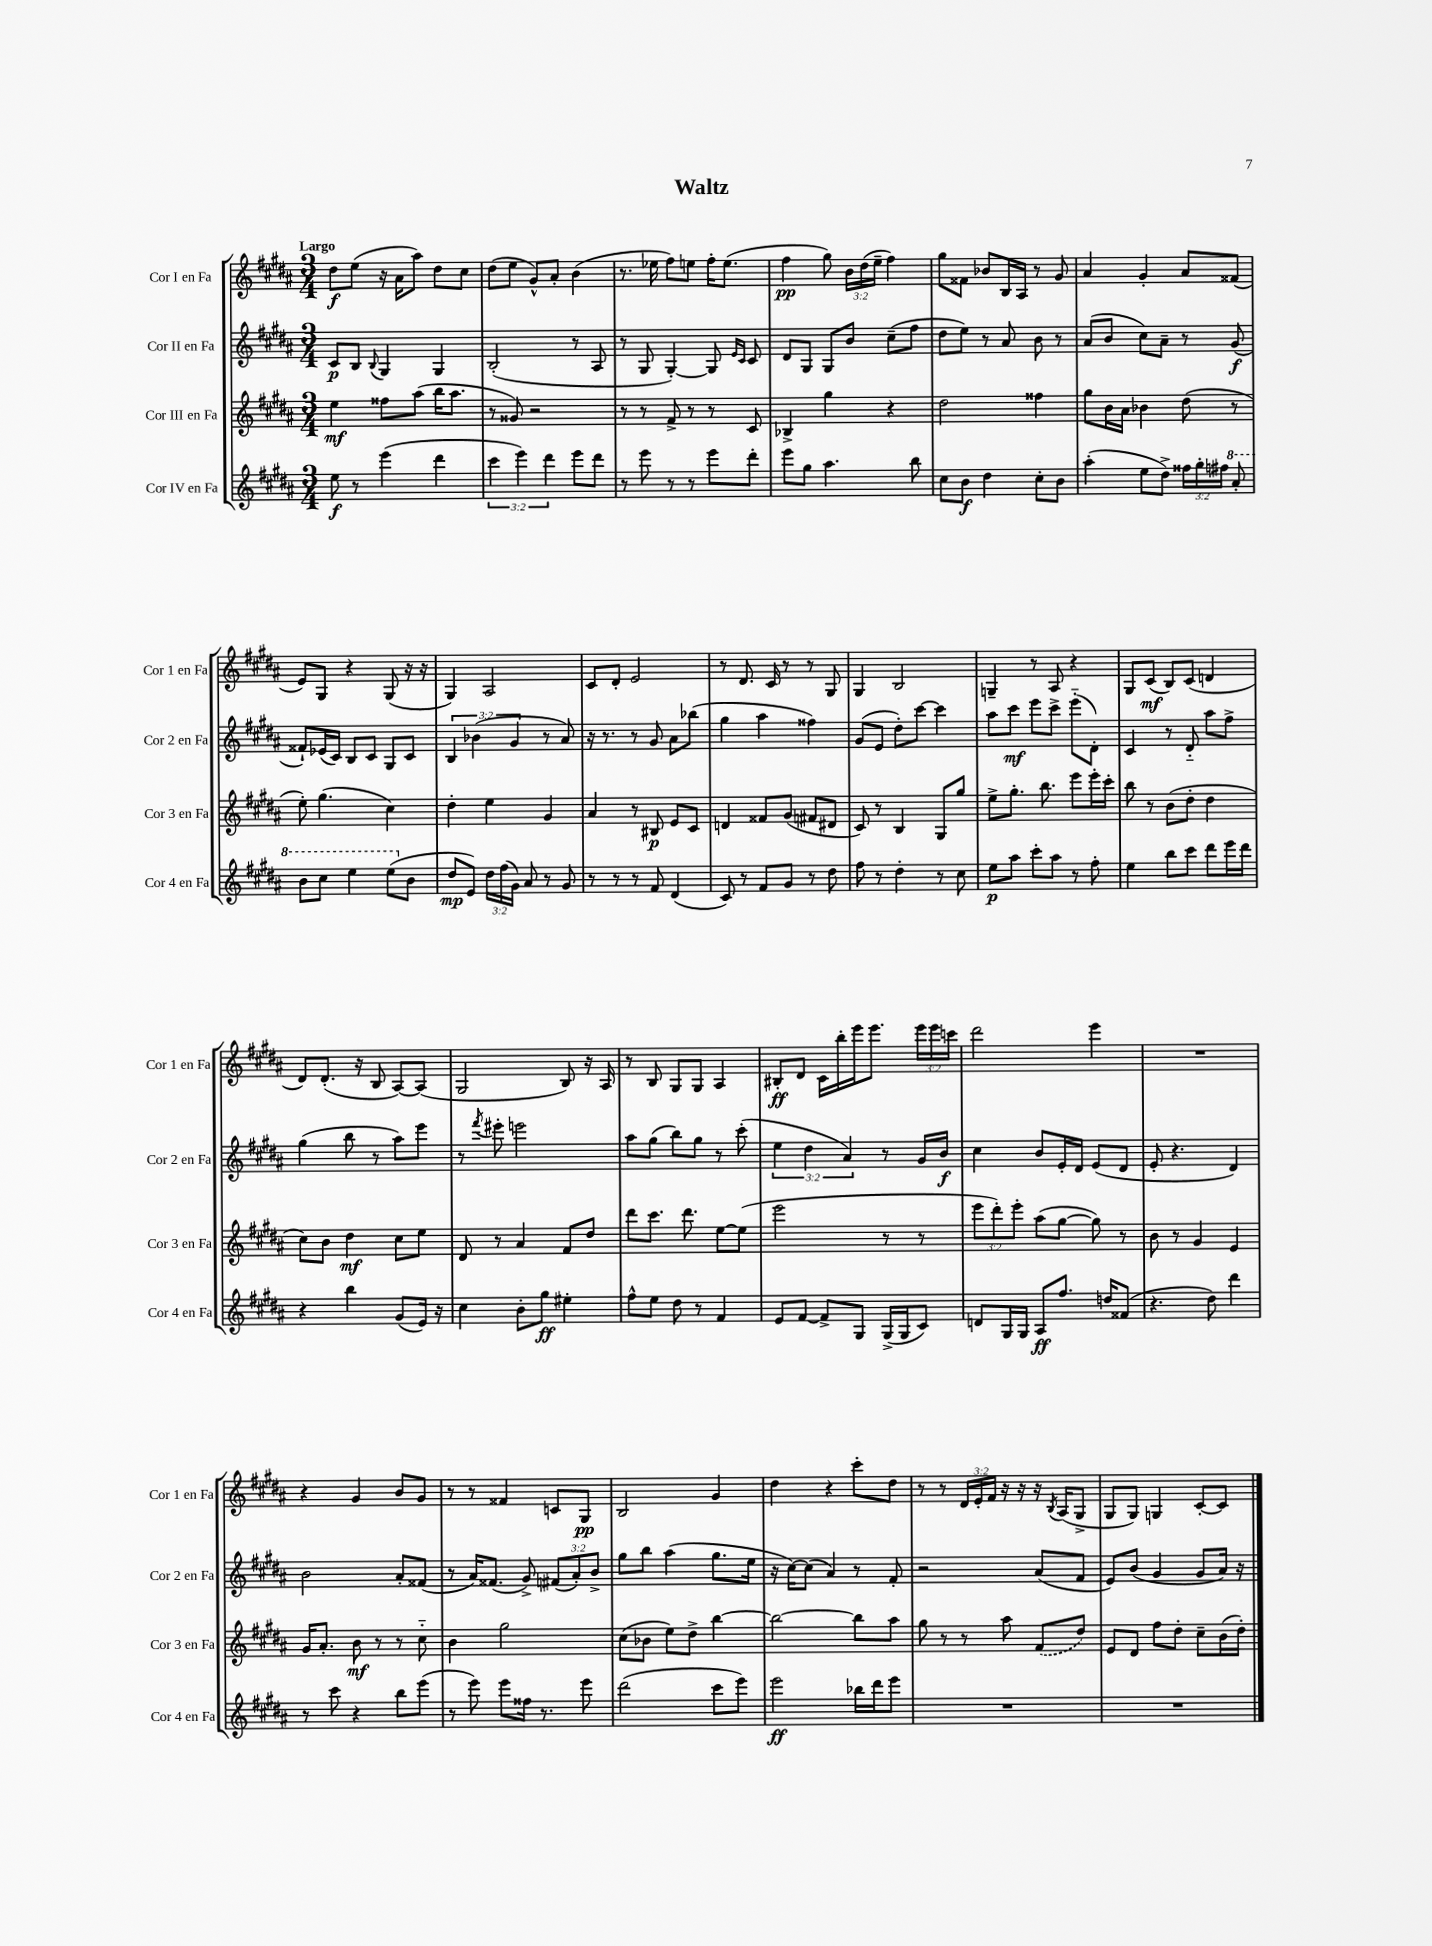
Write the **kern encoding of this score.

**kern	**kern	**kern	**kern
*staff4	*staff3	*staff2	*staff1
*clefG2	*clefG2	*clefG2	*clefG2
*k[f#c#g#d#a#]	*k[f#c#g#d#a#]	*k[f#c#g#d#a#]	*k[f#c#g#d#a#]
*M3/4	*M3/4	*M3/4	*M3/4
8ee	4ee	8c#	8dd#
8r	.	8B	(8ee
.	.	8qqB	.
(4eee	8ff##	4G#	16r
.	.	.	16a#
.	(8aa#	.	8aa#)
4ddd#	16bb	4G#	8dd#
.	8.aa#	.	.
.	.	.	8cc#
=	=	=	=
6ccc#	8r	(2B'	(8dd#
.	8g##)	.	8ee
6eee)	.	.	.
.	2r	.	8g#^^)
6ddd#	.	.	.
.	.	.	8a#'
8eee	.	8r	(4b
8ddd#	.	8A#	.
=	=	=	=
8r	8r	8r	8.r
8eee	8r	8G#	.
.	.	.	16ee-
8r	8f#^	[4G#')	8ff#)
8r	8r	.	8ee
8eee	8r	8G#]	16ff#'
.	.	.	(8.ee
.	.	16qqe	.
.	.	16qqc#	.
8ddd#'	8c#	8c#	.
=	=	=	=
8eee	4B-^	8d#	4ff#
8gg#	.	8G#	.
4.aa#	4gg#	8G#	8gg#)
.	.	8b	24b
.	.	.	(24dd#
.	.	.	24ee~
.	4r	(8cc#~	4ff#)
8bb	.	8ff#	.
=	=	=	=
8cc#	2dd#	8dd#	8gg#
8b	.	8ee)	8f##
4dd#	.	8r	8b-
.	.	8a#	16B
.	.	.	16A#
8cc#'	4ff##	8b	8r
8b	.	8r	8g#
=	=	=	=
(4aa#'	8gg#	(8a#	4a#
.	16b	8b	.
.	16a#	.	.
8ee	4b-	8cc#)	4g#'
8dd#^)	.	8a#~	.
24ff##	(8dd#	8r	8a#
24gg#'	.	.	.
24ff#	.	.	.
8aa#'	8r	(8g#	(8f##
=	=	=	=
8bb	8ee')	8f##`)	8e)
8ccc#	(4.gg#	(16e-	8G#
.	.	16c#)	.
4eee	.	8B	4r
.	.	8c#	.
(8eee	4cc#)	8G#	(8G#
8b	.	8c#	16r
.	.	.	16r
=	=	=	=
8dd#	4dd#'	6B	4G#)
8e)	.	.	.
.	.	(6b-	.
24dd#	4ee	.	2A#
(24ff#	.	.	.
24g#)	.	6g#	.
8a#	.	.	.
8r	4g#	8r	.
8g#	.	8a#)	.
=	=	=	=
8r	4a#	16r	8c#
.	.	8.r	.
8r	.	.	8d#'
8r	8r	8r	2e
8f#	8B#	8g#	.
(4d#	8e	8a#	.
.	8c#	(8bb-	.
=	=	=	=
8c#)	4d	4gg#	8r
8r	.	.	8.d#
8f#	8f##	4aa#	.
.	.	.	16c#
8g#	(8g#	.	8r
8r	8f#	4ff##)	8r
8dd#	8d#	.	8G#
=	=	=	=
8ff#	8c#)	(8g#	4G#
8r	8r	8e	.
4dd#'	4B	8dd#')	2B
.	.	[8ccc#	.
8r	8G#	4ccc#]	.
8cc#	8gg#	.	.
=	=	=	=
8ee	8ee^	8aa#	4G~
8aa#	8.gg#'	8ccc#	.
8ccc#'	.	8eee	8r
.	8.bb	.	.
8aa#	.	8ccc#^	8A#
8r	8eee	(8eee'~	4r
8ff#'	16eee'	8d#')	.
.	16ccc#'	.	.
=	=	=	=
4ee	8bb	4c#	8G#
.	8r	.	(8c#
8bb	(8b	8r	8B)
8ccc#	8dd#'	8d#'~	(8c#
8ddd#	4dd#	8aa#	4d
16eee	.	8ff#^	.
16ddd#	.	.	.
=	=	=	=
4r	8cc#)	(4gg#	8d#)
.	8b	.	(8.d#'
4bb	4dd#	8bb	.
.	.	.	16r
.	.	8r	8B
(8g#	8cc#	8aa#)	[8A#)
16e)	8ee	8eee	(8A#]
16r	.	.	.
=	=	=	=
4cc#	8d#	8r	2G#
.	.	8qfff#	.
.	8r	8eee#'	.
8b'	4a#	2eee	.
8gg#	.	.	.
4ee#'	8f#	.	8B)
.	8dd#	.	16r
.	.	.	16A#
=	=	=	=
8ff#^^	8ddd#	8aa#	8r
8ee	8.ccc#	(8gg#	8B
8dd#	.	8bb)	8G#
.	8.ddd#	.	.
8r	.	8gg#	8G#
4f#	[8ee	8r	4A#
.	(8ee]	(8ccc#'	.
=	=	=	=
8e	2eee	6ee	8B#'
[8f#	.	.	8d#
.	.	6dd#	.
8f#^]	.	.	16c#
.	.	.	16bb'
.	.	6a#)	.
8G#	.	.	16eee
.	.	.	8.eee
(16G#^	8r	8r	.
16G#	.	.	.
8c#)	8r	16g#	24eee
.	.	.	24eee
.	.	16b	.
.	.	.	24ccc
=	=	=	=
8d	12eee	4cc#	2ddd#
.	12ddd#')	.	.
16G#	.	.	.
.	12eee'	.	.
16G#	.	.	.
8A#	(8aa#	8b	.
8.ff#	[8gg#	16e'	.
.	.	16d#	.
.	8gg#])	(8e	4eee
16dd	.	.	.
(8f##	8r	8d#	.
=	=	=	=
4.r	8b	8e'	2.r
.	8r	4.r	.
.	4g#	.	.
8dd#)	.	.	.
4ddd#	4e	4d#)	.
=	=	=	=
8r	16g#	2b	4r
.	8.a#'	.	.
8ccc#	.	.	.
4r	8b	.	4g#
.	8r	.	.
8bb	8r	8a#'	8b
(8eee	8cc#'~	(8f##	8g#
=	=	=	=
8r	4b	8r	8r
8eee)	.	16a#)	8r
.	.	(8.f##	.
8eee	2gg#	.	4f##
16ff##	.	8g#^)	.
8.r	.	.	.
.	.	(12f#	8c
.	.	12a#')	.
8eee	.	.	8G#
.	.	12b^	.
=	=	=	=
(2ddd#	(8cc#	8gg#	2B
.	8b-	8bb	.
.	8ee)	(4aa#	.
.	8dd#^	.	.
8ccc#	[4bb	8.gg#	4g#
8eee)	.	.	.
.	.	16ee	.
=	=	=	=
2eee	2bb_	16r	4dd#
.	.	[16cc#)	.
.	.	(8cc#]	.
.	.	4a#)	4r
16bb-	8bb]	8r	8ccc#'
16ddd#	.	.	.
8eee	8aa#	8f#'	8dd#
=	=	=	=
2.r	8gg#	2r	8r
.	8r	.	8r
.	8r	.	24d#
.	.	.	24e'
.	.	.	24f#
.	8aa#	.	16r
.	.	.	16r
.	(8f#	(8a#	16r
.	.	.	8qB
.	.	.	(16A#
.	8dd#)	8f#	8G#^
=	=	=	=
2.r	8e	8e)	8G#
.	8d#	(8b	8G#)
.	8ff#	4g#	4G
.	8dd#'	.	.
.	8cc#~	8g#	[8c#'
.	(16b	16a#)	8c#]
.	16dd#')	16r	.
==	==	==	==
*-	*-	*-	*-
